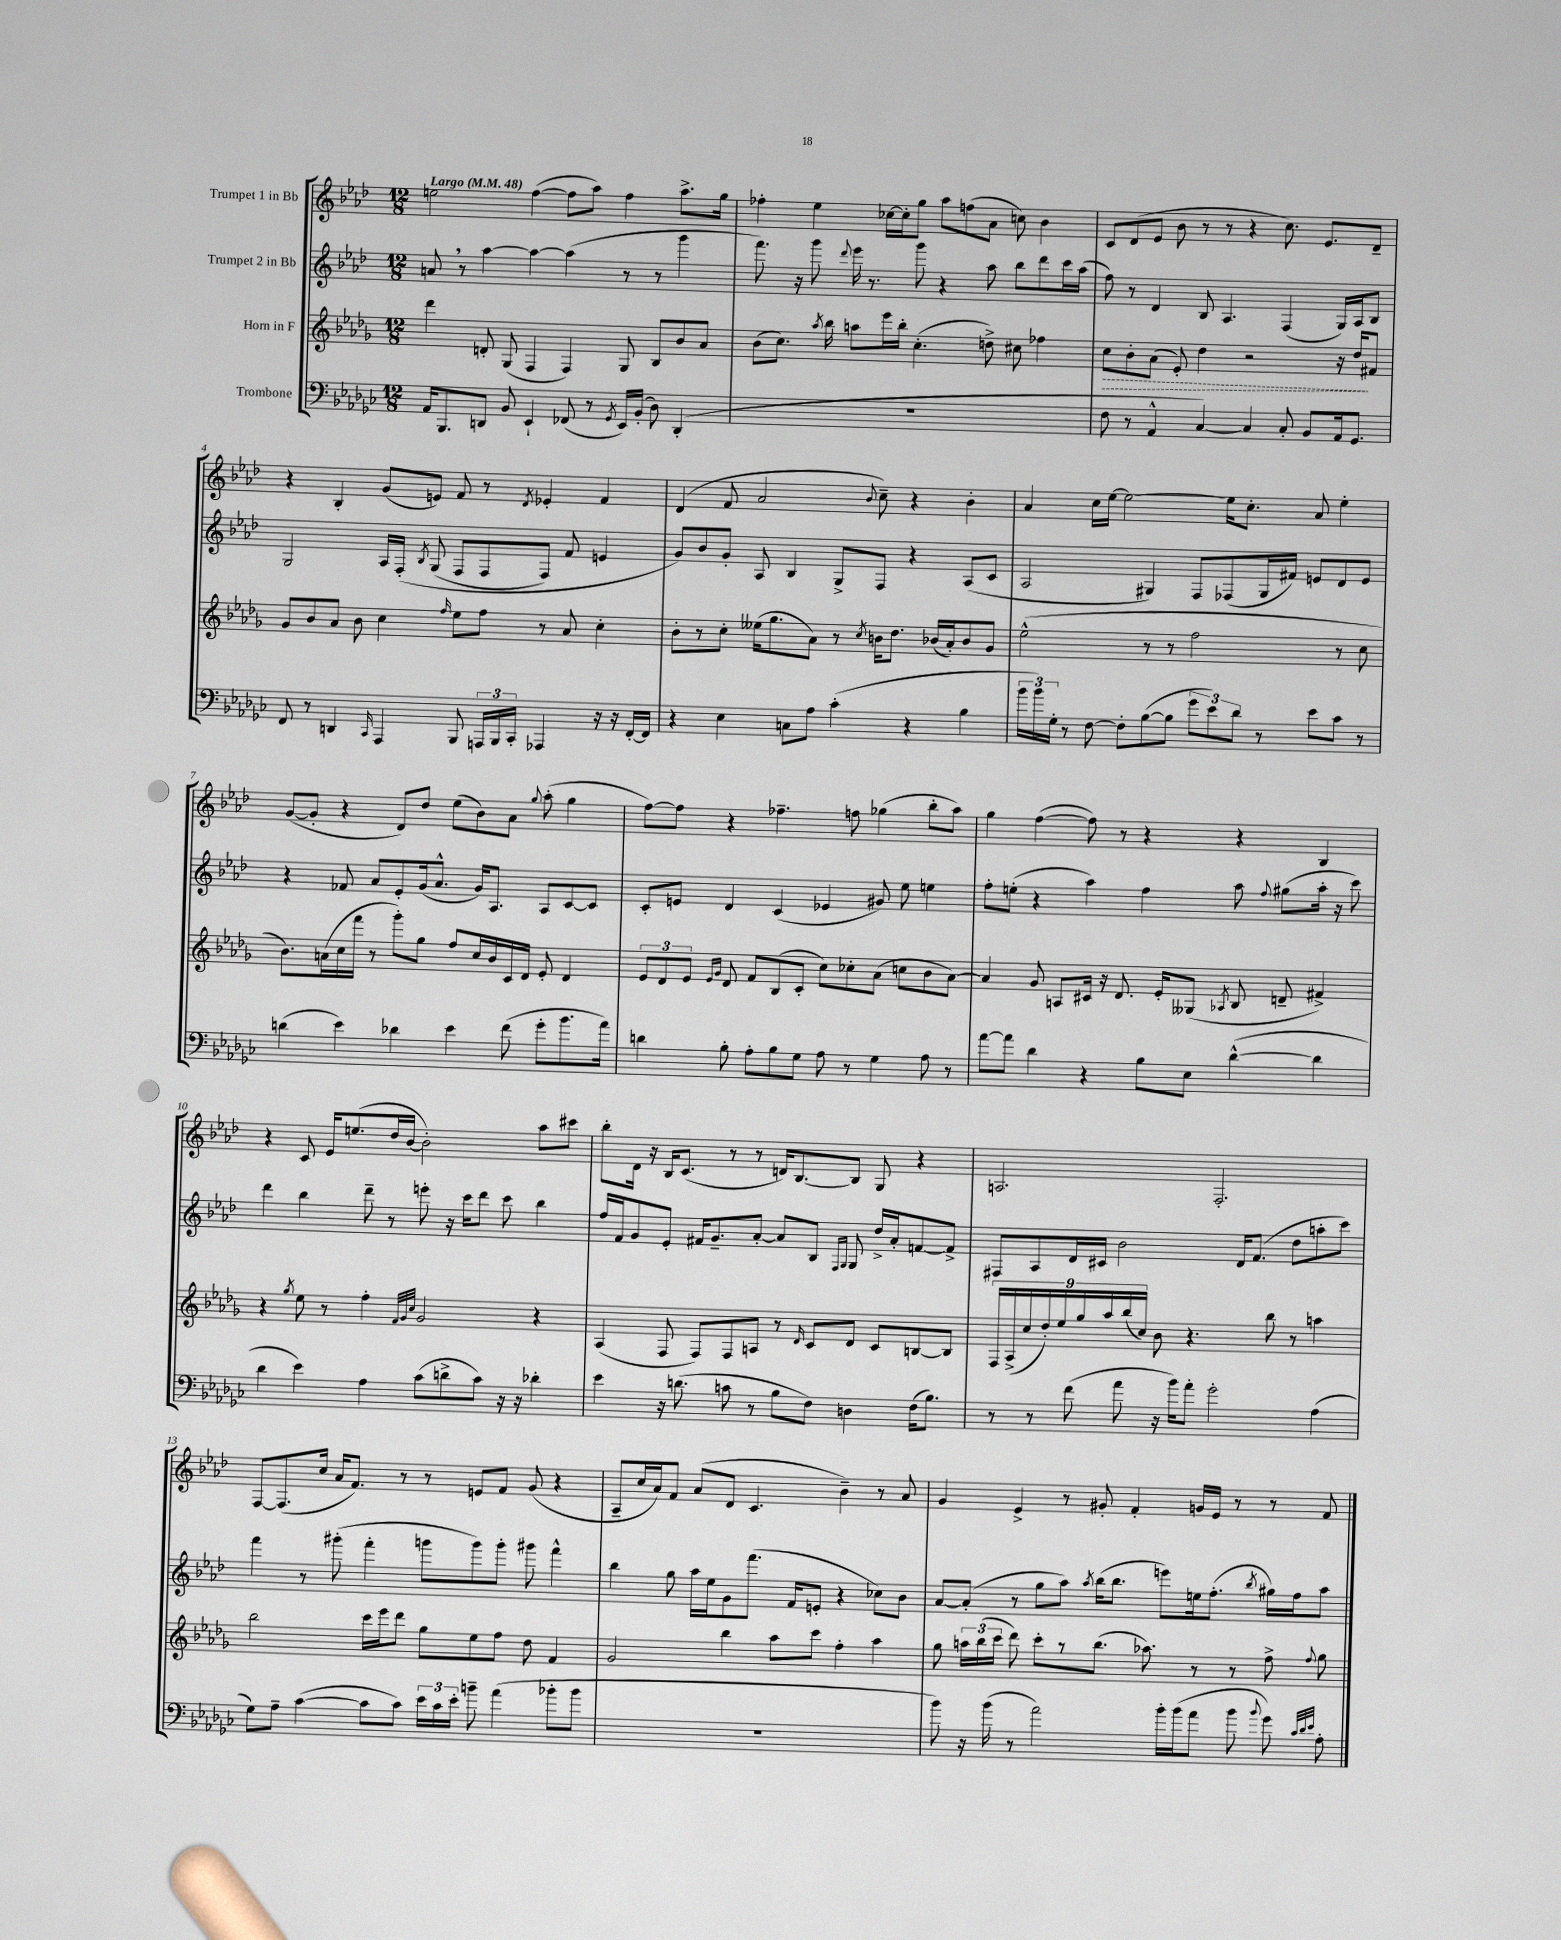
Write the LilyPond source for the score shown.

<<
\new StaffGroup <<
\new Staff = "s0" \with { instrumentName = "Trumpet 1 in Bb" } {
    \clef treble \key aes \major \numericTimeSignature \time 12/8 \tempo "Largo" 4 = 48
    \autoBeamOff e''2 f''4~( f''8[ aes''8]) f''4 aes''8.[-> g''16] |
    fes''4-. ees''4 ces''16[~ ces''16-. g''8] aes''8[ f''8( aes'8] c''8) bes'4 |
    c'8[ des'8( ees'8] bes'8 r8 r8 r4 c''8.) ees'8.[ des'8]-- |
    r4 bes4-. g'8[( e'8]) f'8 r8 \acciaccatura { des'8 } ees'4-. f'4 |
    des'4( f'8 aes'2 \appoggiatura { bes'8 } c''8--) r4 bes'4-. |
    aes'4 c''16[ ees''16]~ ees''2~ ees''16[ c''8.]-. aes'8 ees''4-. |
    g'8[~( g'8]-. r4 des'8[) des''8] ees''8[( bes'8) aes'8] \appoggiatura { g''8 } aes''8-.( g''4 |
    f''8[~) f''8] r4 fes''4.-- f''8 ges''4( bes''8[-. aes''8]) |
    g''4 f''4~( f''8) r8 r4 r4 bes4 |
    r4 c'8 ees'16[ e''8.( des''16 bes'16]~ bes'2-.) aes''8[ cis'''8] |
    bes''8[-. des'16] r16 bes16[ c'8.]( r8 r8 d'16[) bes8.~ bes8] g8 r4 |
    a2. f2.-. |
    f8[~ f8.( c''16] aes'16[ f'8.]) r8 r8 e'8[ f'8] g'8( r4 |
    aes8[-- c''16 aes'16) f'8] aes'8[( des'8] c'4. bes'4--) r8 aes'8 |
    g'4 ees'4-> r8 gis'8-. f'4-. g'16[ ees'16] r8 r8 f'8 \bar "|." |
}
\new Staff = "s1" \with { instrumentName = "Trumpet 2 in Bb" } {
    \clef treble \key aes \major \numericTimeSignature \time 12/8
    \autoBeamOff a'8 \breathe r8 aes''4~ aes''4~ aes''4( r8 r8 g'''4 |
    f'''8.) r16 g'''8 \appoggiatura { des'''8 } ees'''16 r8. g'''8 r4 aes''8 bes''8[ des'''8 c'''16 aes''16]( |
    f''8) r8 des'4 bes8 aes4. f4( g16[) aes16 bes8] |
    g2 aes16[ f16]-.\( \acciaccatura { bes8 } g8( f8[ f8 f8]) f'8 e'4 |
    g'8[\) bes'8 g'8]-. aes8 bes4 g8[-> f8] r4 aes8[( c'8] |
    aes2 gis4) f8[ fes8( gis16 fis'16]) e'8[ des'8 e'8] |
    r4 fes'8 aes'8[ ees'8-. g'16( aes'8.]-^ g'16[) aes8.] aes8[ c'8~ c'8] |
    c'8[-. e'8] des'4 c'4( ees'4 gis'8) ees''8 e''4 |
    f''8[-. e''8]-.( r4 aes''4) f''4 aes''8 \appoggiatura { f''8 } gis''8[( aes''16]-. r16 c'''8) |
    des'''4 bes''4 des'''8-- r8 e'''8-. r16 c'''16[ des'''8] c'''8 bes''4 |
    f''16[ f'16 g'8 ees'8]-. fis'16[ g'8.-- aes'8]~-. aes'8[ bes8] \grace { f16[ g16] } g8 des''16[-> aes'16-. f'8~ f'8]-> |
    fis8[ aes8 des'16 cis'16] bes'2 des'16[ f'8.]( des''8[ a''8-. c'''8]) |
    f'''4 r8 gis'''8-.( f'''4-. g'''8[ g'''8) g'''8]-. gis'''8 f'''4-^ |
    bes''4 g''8 aes''16[ ees''16 g'8 f'''8.]( f'16[ e'8]-. r4 ces''8[) bes'8] |
    aes'8[~ aes'8]-.( r8 g''8[ aes''8]) \acciaccatura { aes''8 } bes''16[( bes''8.] e'''8[) e''16 f''8.]-.( \acciaccatura { bes''8 } gis''16[) f''16 aes''8] \bar "|." |
}
\new Staff = "s2" \with { instrumentName = "Horn in F" } {
    \clef treble \key des \major \numericTimeSignature \time 12/8
    \autoBeamOff des'''4 d'8-. ges8( f4 f4) ges8 bes8[ bes'8 aes'8] |
    bes'8[( c''8.]) \acciaccatura { aes''8 } bes''16 a''8[ ees'''16 bes''16]-. c''4.-.( d''8->) cis''8 fes''4 |
    \once \override Hairpin.style = #'dashed-line c''8[\> bes'8-. aes'8]( ees'8-.) des''4 r2 r16 des''16[\! fis'8] |
    ges'8[ bes'8 aes'8] bes'8 c''4 \grace { f''16 } ees''8[ f''8] r8 aes'8 c''4-. |
    bes'8[-. r8 c''8]-. eeses''16[( ges''8. aes'8]) r8 \acciaccatura { c''8 } b'16[ des''8.] bes'16[( aes'16-.) bes'8 ges'8] |
    ees''2-^( r8 r8 f''2 r8 c''8 |
    bes'8.[) a'16( c''16 f'''16] r8 ges'''8[-.) ges''8] f''8[ c''16 bes'16 c'16 des'16] ees'8-. des'4 |
    \tuplet 3/2 { ees'8[ des'8 ees'8] } \grace { ees'16[ ges'16] } des'8 f'8[ bes8( c'8]-. c''8[) ces''8-. aes'8]( c''8[ bes'8 aes'8]~) |
    aes'4 ges'8 a8[ cis'16] r16 des'8. ees'16[-. geses8]( \acciaccatura { aes8 } bes8 d'8-- fis'4->) |
    r4 \acciaccatura { ges''8 } ees''8 r8 f''4-. \grace { f'32[ ges'32 c''32] } ges'2 r4 |
    aes4( f8 f8[) f8 a8] r8 \grace { des'16 } c'8[ des'8] c'8[ b8~ b8] |
    \tuplet 9/8 { f16[ aes16->( c''16 des''16-.) ees''16 ges''16 aes''16 bes''16( c''16]) } bes'8 r4. bes''8 r8 a''4 |
    bes''2 c'''16[ ees'''16 des'''8] ges''8[ ees''8 f''8] des''8 f'4 |
    ges'2 bes''4 aes''8[ c'''8] f''4-. aes''4 |
    ges''8 \tuplet 3/2 { a''16[ bes''16( c'''16] } des'''8) c'''8[-. r8 bes''8.]( aes''8.) r8 r8 f''8-> \appoggiatura { f''8 } ges''8 \bar "|." |
}
\new Staff = "s3" \with { instrumentName = "Trombone" } {
    \clef bass \key ges \major \numericTimeSignature \time 12/8
    \autoBeamOff aes,16[ bes,,8. d,8] bes,8 ees,4-! fes,8( r8 \acciaccatura { ges,8 } ees,16[) bes,16]-.( des8) d,4-.( |
    R1. |
    f8 r8 aes,4-^ ces4~) ces4 ces8-. bes,8[ aes,16 ges,8.] |
    f,8 r8 d,4 \grace { ces,16 } aes,,4 bes,,8 \tuplet 3/2 { a,,16[ bes,,16 ces,16]-. } aes,,4 r16 r16 f,16[~-. f,16] |
    r4 ees4 c8[ aes8] ces'4-.( r4 bes4 |
    \tuplet 3/2 { bes'16[ bes'16) ges16]-. } r8 f8~ f8[-. bes8~( bes8] \tuplet 3/2 { ges'8[ ees'8) des'8] } r8 ees'8[ ces'8] r8 |
    d'4( ees'4) des'4 ees'4 f'8( ges'8[-. bes'8. aes'16]) |
    d'4 bes8-. aes8[-. bes8 ges8] aes8 r8 ges4 aes8 r8 |
    aes'8[~ aes'8] des'4 r4 bes8[ ees8] des'4~-^( des'4 |
    des'4 ees'4) aes4 ces'8[( d'8-> ces'8]) r16 r16 des'4-. |
    ees'4 r16 d'8.( c'8 r8 bes8[ f8]) d4 f16[( bes8.]) |
    r8 r8 f'8( aes'8 r16 bes'16[) aes'8]-. ges'2-. aes4( |
    ges8[) aes8]-- ces'4~( ces'8[ ces'8]) \tuplet 3/2 { ees'16[ ces'16 ees'16]-. } b'8-- aes'4( bes'8[-. bes'8] |
    R1. |
    bes'8) r16 bes'16( r8 aes'2) bes'16[-. bes'16( aes'8] bes'8 \appoggiatura { bes'8 } ges'8) \grace { ces'32[ des'32 ees'32] } aes8-. \bar "|." |
}
>>
>>
